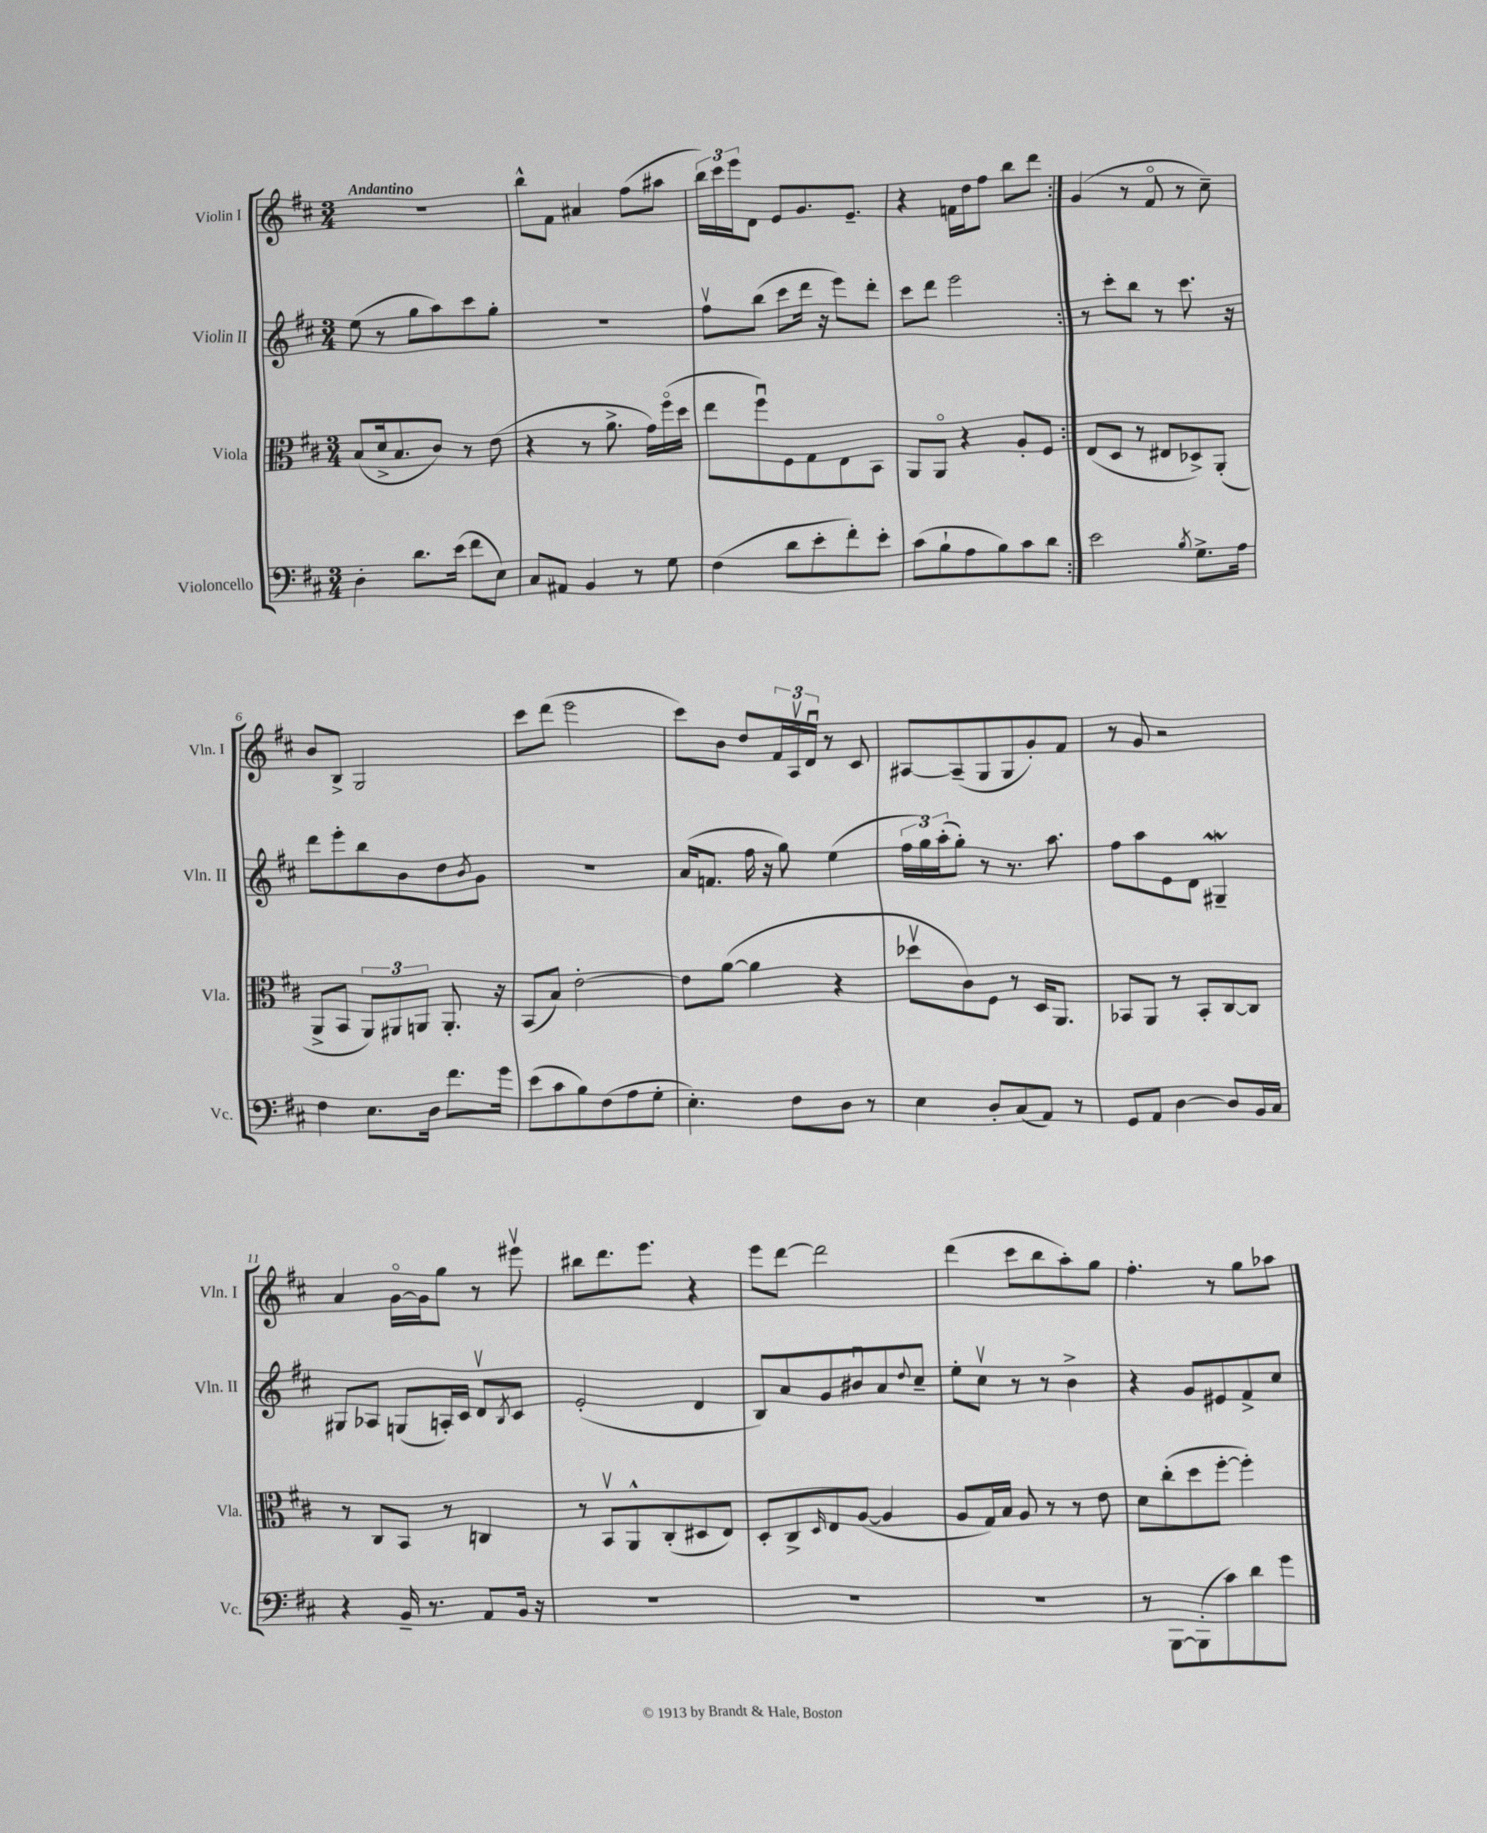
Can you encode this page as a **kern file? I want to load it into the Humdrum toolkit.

**kern	**kern	**kern	**kern
*staff4	*staff3	*staff2	*staff1
*clefF4	*clefC3	*clefG2	*clefG2
*k[f#c#]	*k[f#c#]	*k[f#c#]	*k[f#c#]
*M3/4	*M3/4	*M3/4	*M3/4
4D'	(8B	(8ee	2.r
.	16d^	8r	.
.	8.B	.	.
8.d	.	8gg	.
.	8c#)	8aa)	.
(16e	.	.	.
8f#	8r	8ccc#	.
8E)	(8e	8gg'	.
=	=	=	=
8C#	4r	2.r	8bb^^
8AA#	.	.	8f#
4BB	8r	.	4a#
.	8.a^	.	.
8r	.	.	(8ff#
.	16g)	.	.
8G	(16ff#o	.	8aa#
.	16dd	.	.
=	=	=	=
(4F#	8ee	8ff#v	24bb)
.	.	.	24ccc#
.	.	.	24eee
.	8ff#u)	(8bb	8d
8d	8F#	8ccc#	8e
8e'	8G	16ddd	8.g
.	.	16r	.
8f#')	8E	8eee)	.
.	.	.	8.e~
8e'	8BB	8ddd'	.
=	=	=	=
(8c#	8AA	8ccc#	4r
8B`	8AAo	8ddd	.
8A	4r	2eee	16f
.	.	.	16dd
8B)	.	.	8ff#
8c#	8A'	.	8bb
8d	8F#	.	8ddd
=:|!	=:|!	=:|!	=:|!
2e	(8E	8r	(4g
.	8D	8ccc#'	.
.	8r	8bb	8r
.	8E#	8r	8f#o
8qB	.	.	.
8.G^	8D-^)	8.ccc#	8r
.	(8AA'	.	8cc#~)
16A	.	16r	.
=	=	=	=
4F#	8AA^	8ddd	8b
.	8BB	8eee'	8B^
8.E	12AA)	8bb	2G
.	12AA#	.	.
.	.	8b	.
.	12AA	.	.
16D	.	.	.
8.f#	8.AA'	8dd	.
.	.	8qb	.
.	.	8g	.
16g	16r	.	.
=	=	=	=
(8e	(8BB	2.r	8ccc#
8c#	8B)	.	(8ddd
8B)	[2e'	.	2eee
(8F#	.	.	.
8A	.	.	.
8G'	.	.	.
=	=	=	=
4.E')	8e]	(16a	8ccc#)
.	.	8.f	.
.	([8a	.	8b
.	4a]	16ff#	8dd
.	.	16r	.
8F#	.	8gg)	24f#
.	.	.	24Av
.	.	.	24du
8D	4r	(4ee	8r
8r	.	.	8c#
=	=	=	=
4E	8dd-v	24ff#	[8A#
.	.	24gg)	.
.	.	(24aa'	.
.	8c#)	8gg')	(8A#~]
8D'	8F#	8r	8G
(8C#	8r	8.r	8G
8AA)	16D	.	8g')
.	8.AA	8.aa	.
8r	.	.	8f#
=	=	=	=
8GG	8BB-	8ff#	8r
8AA	8AA	8aa	8g
[4D	8r	8e	2r
.	8BB-'	8d	.
8D]	[8C#	4G#~	.
16BB	8C#]	.	.
16C#	.	.	.
=	=	=	=
4r	8r	8G#	4a
.	8C#	8A-	.
16BB~	8BB	(8G	[16go
8.r	.	.	16g]
.	8r	16A')	8gg
.	.	16c#	.
8AA	4C	8dv	8r
.	.	8qB	.
16BB	.	8c#	8eee#v
16r	.	.	.
=	=	=	=
2.r	8r	(2e'	8bb#
.	8BBv	.	8.ddd
.	8AA^^	.	.
.	.	.	8.eee
.	(8C#'	.	.
.	8D#	4d	4r
.	8E)	.	.
=	=	=	=
2.r	8D'	8B)	8eee
.	8C#^	8a	[8ddd
.	16qqD	.	.
.	8E	8g	2ddd]
.	([8A	8b#u	.
.	4A]	8a	.
.	.	8qqdd	.
.	.	8cc#~	.
=	=	=	=
2.r	8A	8ee'	(4ddd
.	16G)	8cc#v	.
.	16B	.	.
.	8A	8r	8ccc#
.	8r	8r	8bb
.	8r	4b^	8aa')
.	8e	.	8gg
=	=	=	=
8r	8d	4r	4.ff#'
[8BBB	(8cc#'	.	.
(8BBB']	8dd	8g	.
8c#)	[8ff#'	8e#	8r
8d	4ff#'])	8f#^	8gg
8g	.	8cc#	8aa-
==	==	==	==
*-	*-	*-	*-
